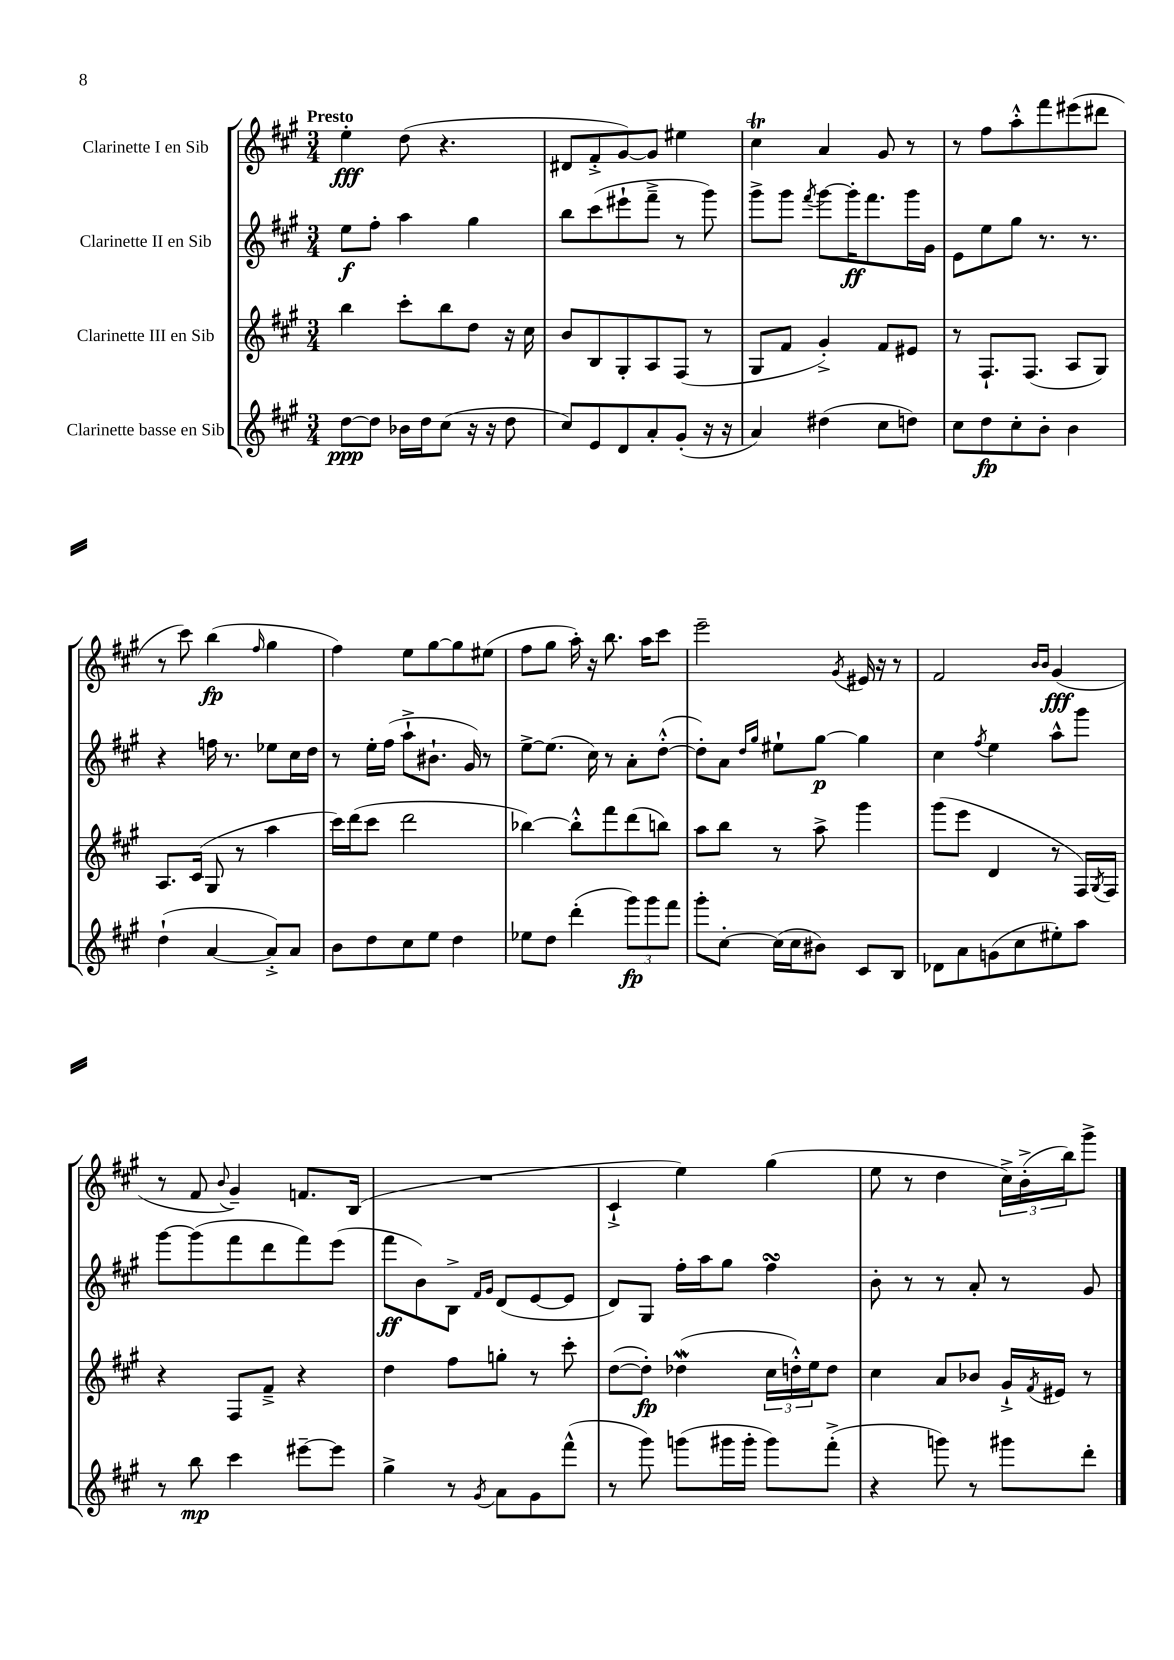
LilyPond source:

<<
\new StaffGroup <<
\new Staff = "s0" \with { instrumentName = "Clarinette I en Sib" } {
    \clef treble \key a \major \numericTimeSignature \time 3/4 \tempo "Presto"
    e''4-.\fff d''8( r4. |
    dis'8 fis'8-.-> gis'8~) gis'8 eis''4 |
    cis''4\trill a'4 gis'8 r8 |
    r8 fis''8 a''8-.-^ fis'''8 eis'''8( dis'''8 |
    r8 cis'''8) b''4\fp( \grace { fis''16 } gis''4 |
    fis''4) e''8 gis''8~ gis''8 eis''8( |
    fis''8 gis''8 a''16-.) r16 b''8. a''16 cis'''8 |
    e'''2-- \acciaccatura { gis'8 } eis'16 r16 r8 |
    fis'2 \grace { b'16 b'16 } gis'4\fff( |
    r8 fis'8 \appoggiatura { b'8 } gis'4--) f'8. b16( |
    R2. |
    cis'4-!-> e''4) gis''4( |
    e''8 r8 d''4 \tuplet 3/2 { cis''16->) b'16-.->( b''16) } gis'''8-> \bar "|." |
}
\new Staff = "s1" \with { instrumentName = "Clarinette II en Sib" } {
    \clef treble \key a \major \numericTimeSignature \time 3/4
    e''8\f fis''8-. a''4 gis''4 |
    b''8 cis'''8( eis'''8-! fis'''8---> r8 gis'''8) |
    gis'''8-> gis'''8 \acciaccatura { fis'''8 } gis'''8~ gis'''16-.\ff fis'''8. gis'''16 gis'16 |
    e'8 e''8 gis''8 r8. r8. |
    r4 f''16 r8. ees''8 cis''16 d''16 |
    r8 e''16-. fis''16( a''8-!-> bis'8.-! gis'16) r8 |
    e''8~-> e''8.( cis''16) r8 a'8-. d''8~-.-^( |
    d''8-.) a'8 \grace { d''16 gis''16 } eis''8-! gis''8~\p gis''4 |
    cis''4 \acciaccatura { fis''8 } e''4 a''8-^ gis'''8 |
    gis'''8~ gis'''8( fis'''8 d'''8 fis'''8) e'''8( |
    fis'''8\ff b'8) b8-> \grace { fis'16 gis'16 } d'8( e'8~ e'8 |
    d'8) gis8 fis''16-. a''16 gis''8 fis''4\turn |
    b'8-. r8 r8 a'8-. r8 gis'8 \bar "|." |
}
\new Staff = "s2" \with { instrumentName = "Clarinette III en Sib" } {
    \clef treble \key a \major \numericTimeSignature \time 3/4
    b''4 cis'''8-. b''8 d''8 r16 cis''16 |
    b'8 b8 gis8-. a8 fis8( r8 |
    gis8 fis'8 gis'4-.->) fis'8 eis'8 |
    r8 fis8.-! fis8.( a8 gis8) |
    a8. cis'16( gis8 r8 a''4 |
    cis'''16) d'''16( cis'''8 d'''2 |
    bes''4~) bes''8-.-^ fis'''8 d'''8( b''8) |
    a''8 b''8 r8 a''8-> gis'''4 |
    gis'''8( e'''8 d'4 r8 fis16) \acciaccatura { gis8 } fis16 |
    r4 fis8 fis'8---> r4 |
    d''4 fis''8 g''8-. r8 cis'''8-. |
    d''8~( d''8-.\fp) des''4\mordent( \tuplet 3/2 { cis''16 d''16-.-^) e''16 } d''8 |
    cis''4 a'8 bes'8 gis'16-!-> \acciaccatura { fis'8 } eis'16 r8 \bar "|." |
}
\new Staff = "s3" \with { instrumentName = "Clarinette basse en Sib" } {
    \clef treble \key a \major \numericTimeSignature \time 3/4
    d''8~\ppp d''8 bes'16 d''16 cis''8( r16 r16 d''8 |
    cis''8) e'8 d'8 a'8-. gis'8-.( r16 r16 |
    a'4) dis''4( cis''8 d''8) |
    cis''8 d''8\fp cis''8-. b'8-. b'4 |
    d''4-!( a'4~ a'8-.->) a'8 |
    b'8 d''8 cis''8 e''8 d''4 |
    ees''8 d''8 d'''4-.( \tuplet 3/2 { gis'''8\fp) gis'''8 fis'''8 } |
    gis'''8-. cis''8~-. cis''16( cis''16 bis'8) cis'8 b8 |
    des'8 a'8 g'8( cis''8 eis''8-.) a''8 |
    r8 b''8\mp cis'''4 eis'''8~-- eis'''8 |
    gis''4-> r8 \acciaccatura { gis'8 } a'8 gis'8 fis'''8-^( |
    r8 gis'''8) g'''8( gis'''16 gis'''16-. gis'''8) fis'''8-.->( |
    r4 g'''8) r8 gis'''8 d'''8-. \bar "|." |
}
>>
>>
\layout { \context { \Score \remove "Bar_number_engraver" } }
